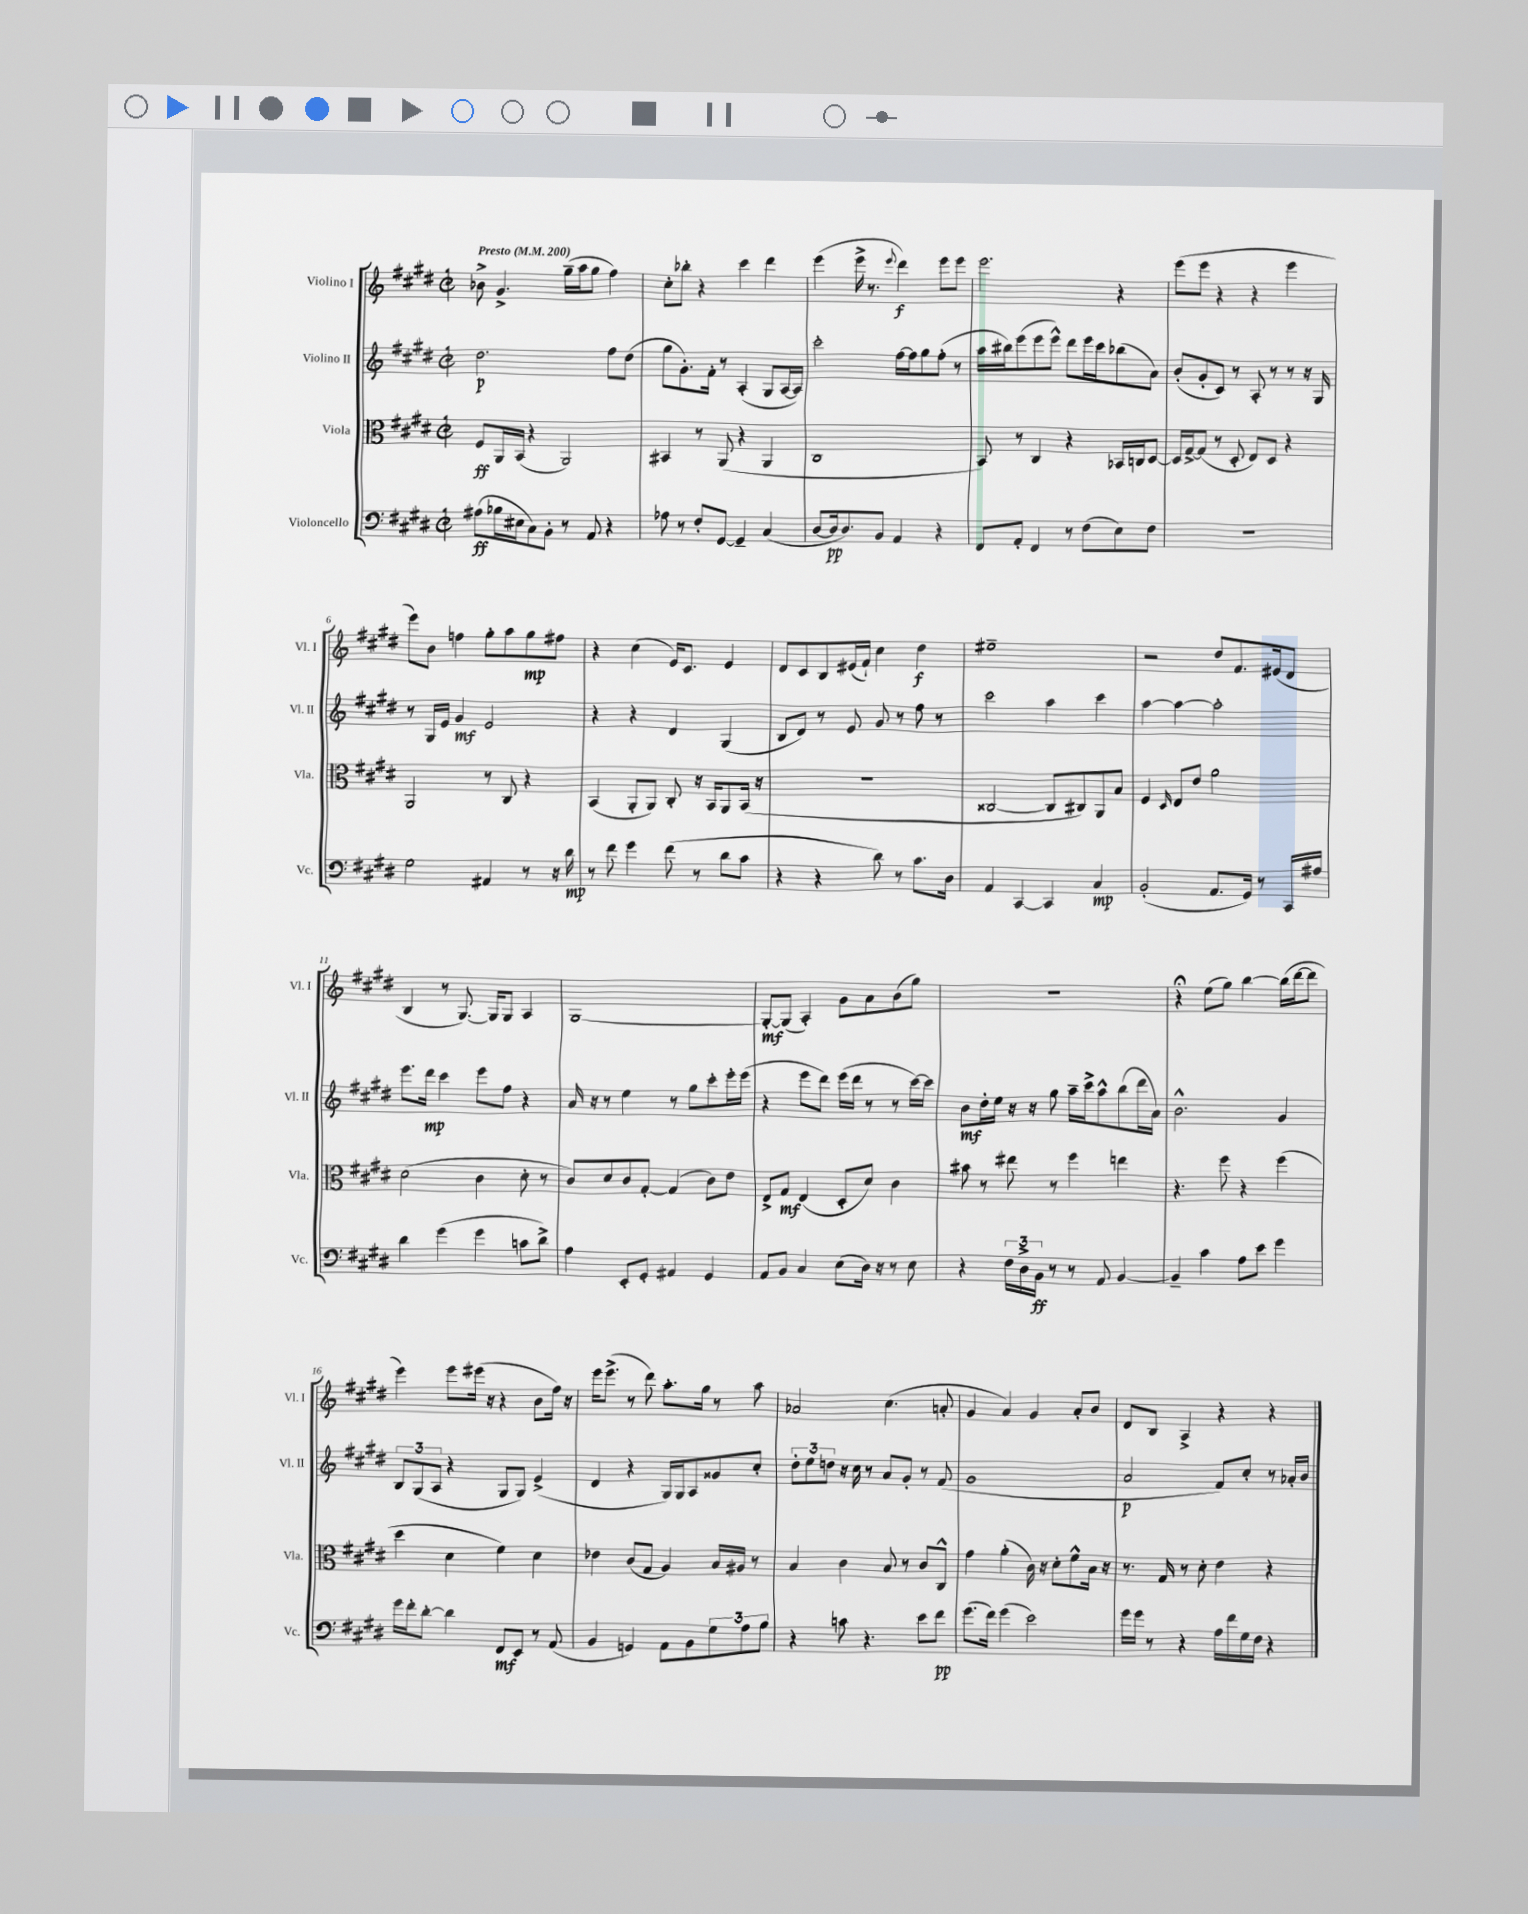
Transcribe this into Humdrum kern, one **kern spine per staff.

**kern	**kern	**kern	**kern
*staff4	*staff3	*staff2	*staff1
*clefF4	*clefC3	*clefG2	*clefG2
*k[f#c#g#d#]	*k[f#c#g#d#]	*k[f#c#g#d#]	*k[f#c#g#d#]
*M2/2	*M2/2	*M2/2	*M2/2
*met(c|)	*met(c|)	*met(c|)	*met(c|)
*MM200	*MM200	*MM200	*MM200
(8A#\L	8F#/L	2.dd#\	8b-^\
16B-\L	16AA/L	.	4.g#^/
16E#\J	(16BB/JJ	.	.
8C#\)	4r	.	.
8BB'\J	.	.	.
8r	2AA/)	.	(16gg#~\LL
.	.	.	16aa\J
8AA/	.	.	8gg#\J
4r	.	8ff#\L	4ff#\)
.	.	(8dd#\J	.
=	=	=	=
8A-\	4BB#/	8gg#\L	8cc#'\L
8r	.	8.g#'\)	8bb-'\J
8F#'/L	8r	.	4r
.	.	16f#'\Jk	.
[8GG#/J	(8AA/	8r	.
4GG#~/]	4r	(4A'/	4ccc#\
(4C#/	4AA/	8G#/L	4ddd#\
.	.	[16A/L	.
.	.	16A/]JJ)	.
=	=	=	=
[8D#/L	1C#	2ccc#'\	(4eee\
16D#/]k	.	.	.
8.D#/)	.	.	.
.	.	.	16eee^\
.	.	.	8.r
8BB/J	.	.	.
.	.	.	8qqeee/
4AA/	.	[16ff#\LL	4ddd#\)
.	.	16ff#\]J	.
.	.	8gg#\	.
4r	.	(8ff#'\J	8eee\L
.	.	8r	8eee\J
=	=	=	=
8FF#/L	8BB/)	16aa\LL	2.eee\
.	.	16bb#\J)	.
8AA'/J	8r	(8eee\	.
4FF#/	4C#/	8eee\	.
.	.	8eee^^\J)	.
8r	4r	8ddd#\L	.
(8F#\L	.	16eee\L	.
.	.	16ccc#\J	.
8E\)	16BB-/LL	(8bb-\	4r
.	16C/J	.	.
8F#\J	[8D#/J	8a\J)	.
=	=	=	=
1r	16D#/]LL	(8b'/L	(8eee\L
.	[16G#^/J	.	.
.	(8G#/]J	8g#'/	8eee\J
.	8r	8c#/J)	4r
.	8D#'/	8r	.
.	8E/L)	8A'/	4r
.	8D#/J	8r	.
.	4r	8r	4eee\
.	.	16r	.
.	.	16G#/	.
=	=	=	=
2G#\	2AA/	8r	8eee\L)
.	.	16G#/LL	8b\J
.	.	16e/JJ	.
.	.	4g#/	4ff\
4AA#/	8r	2e/	8gg#'\L
.	8C#/	.	8aa\
8r	4r	.	8gg#\
16r	.	.	8ff#\J
16d#\	.	.	.
=	=	=	=
8r	(4BB/	4r	4r
8f#\	.	.	.
4g#\	8AA'/L	4r	(4cc#\
.	8AA/J)	.	.
(8f#\	8C#'/	4d#/	16e/LK)
.	.	.	8.c#/J
8r	16r	.	.
.	16BB/LK	.	.
8d#\L	8AA/	(4G#/	4e/
8c#\J	(16BB/Jk	.	.
.	16r	.	.
=	=	=	=
4r	1r	8B/L	8d#/L
.	.	8d#/J)	8c#/
4r	.	8r	8B/
.	.	8e/	(16e#/L
.	.	.	16f#`/JJ)
8d#\)	.	8g#/	4cc#\
8r	.	8r	.
8.c#\L	.	8ff#\	4dd#\
.	.	8r	.
16D#\Jk	.	.	.
=	=	=	=
4AA/	[2C##/	2ccc#\	1ee#~
[4CC#/	.	.	.
4CC#/]	8C##/]L	4aa\	.
.	8C#/)	.	.
4C#/	8AA/	4ccc#\	.
.	8B/J	.	.
=	=	=	=
(2BB'/	4F#/	[4aa\	2r
.	16qqD#/	.	.
.	8E/L	4aa\_	.
.	8e/J	.	.
8.AA/L	2a\	2aa'\]	8dd#/L
.	.	.	8.f#/
16GG#/Jk)	.	.	.
8r	.	.	.
.	.	.	(16e#/k
16CC#/LL	.	.	8d#/J
16A#/JJ	.	.	.
=	=	=	=
4d#\	(2d#\	8.eee\L	4B/
.	.	16ddd#\Jk	.
(4g#\	.	4ccc#\	8r
.	.	.	[8.G#/)
4g#\	4c#\	8eee\L	.
.	.	.	16G#/]LK
.	.	8ff#\J	8G#/J
8c\L	8d#'\	4r	4A/
8d#^\J)	8r	.	.
=	=	=	=
4A\	8c#/L)	16a/	[1G#
.	.	16r	.
.	8d#/	8r	.
8EE'/L	8c#/	4ee\	.
8GG#'/J	[8G#'/J	.	.
4AA#/	(4G#/]	8r	.
.	.	8gg#\L	.
4GG#/	8c#\L)	8ccc#'\	.
.	8e\J	16eee'\L	.
.	.	(16eee\JJ	.
=	=	=	=
8AA/L	8E^/L	4r	8G#'/_L
8BB/J	8G#/J	.	(8G#/]J
4C#/	(4E/	8eee\L	4A'/)
.	.	8ddd#\J)	.
(8E\L	8D#'/L	(16eee\LL	8g#\L
.	.	16ddd#\JJ	.
16D#\Jk)	8d#/J)	8r	8a\
16r	.	.	.
8r	4c#\	8r	(8b\
8E\	.	[16ccc#\LL)	8gg#\J)
.	.	16ccc#\]JJ	.
=	=	=	=
4r	8b#\	8b\L	1r
.	8r	16dd#'\L	.
.	.	16ee\JJ	.
24F#\LL	8ee#\	16r	.
24D#^\	.	.	.
.	.	16r	.
24BB\JJ	.	.	.
8r	8r	8gg#\	.
8r	4ff#\	16aa~\LL	.
.	.	16ccc#^\J	.
8AA/	.	8aa^^\	.
[4BB/	4ee\	(8bb\	.
.	.	16ddd#\L	.
.	.	16a\JJ)	.
=	=	=	=
4BB~/]	4.r	2.b^^\	4r;
4c#\	.	.	(8ee\L
.	8ff#\	.	8gg#\J)
8A\L	4r	.	[4bb\
8e\J	.	.	.
4g#\	(4ff#\	4g#/	(16bb\]LL
.	.	.	[16ddd#\J
.	.	.	8ddd#\]J
=	=	=	=
16g#\LL	4dd#\	12B/L	4eee\)
16f#'\J	.	.	.
.	.	(12G#/	.
[8d#'\J	.	.	.
.	.	12A/J	.
4d#\]	4d#\	4r	8eee\L
.	.	.	(16eee#\Jk
.	.	.	16r
8FF#/L	4f#\)	8G#/L	4r
8EE/J	.	8G#/J)	.
8r	4d#\	(4e^/	8b\L
(8AA/	.	.	16ff#\Jk)
.	.	.	16r
=	=	=	=
4BB/	4e-\	4d#/	16eee\LK
.	.	.	(8.eee^\J
4GG/)	(8c#/L	4r	8r
.	8G#/J	.	8ddd#\)
8AA\L	4A/)	16G#/LL)	8.aa'\L
.	.	16G#/J	.
8BB\	.	8A/	.
.	.	.	16gg#\Jk
12G#\	16B/LL	8g##/	8r
.	16A#/JJ	.	.
12A\	.	.	.
.	8r	8cc#'/J	8aa\
12B\J	.	.	.
=	=	=	=
4r	4B/	12dd#'\L	2a-/
.	.	12ee\	.
.	.	12dd\J	.
8c\	4c#\	16r	.
.	.	16cc#\	.
4.r	.	8r	.
.	8B/	8a/L	(4.cc#\
.	8r	8g#'/J	.
8e\L	8c#/L	8r	.
8f#\J	8C#^^/J	(8f#/	8a'/
=	=	=	=
(8.g#\L	4g#\	1g#	4g#/
16f#\Jk)	.	.	.
(4g#\	(4a'\	.	4a/)
2e\)	16c#\)	.	4g#/
.	16r	.	.
.	8d#'\L	.	.
.	8f#^^\	.	8a'/L
.	16B\Jk	.	8b/J
.	16r	.	.
=	=	=	=
16g#\LL	8.r	2a/	8d#/L
16g#\JJ	.	.	.
8r	.	.	8B/J
.	16G#/	.	.
4r	8r	.	4A^/
.	8d#'\	.	.
16A\LL	4e\	8f#/L)	4r
16f#\	.	.	.
16G#\	.	8cc#'/J	.
16F#\JJ	.	.	.
4r	4r	8r	4r
.	.	16a-'/LL	.
.	.	16b/JJ	.
==	==	==	==
*-	*-	*-	*-
